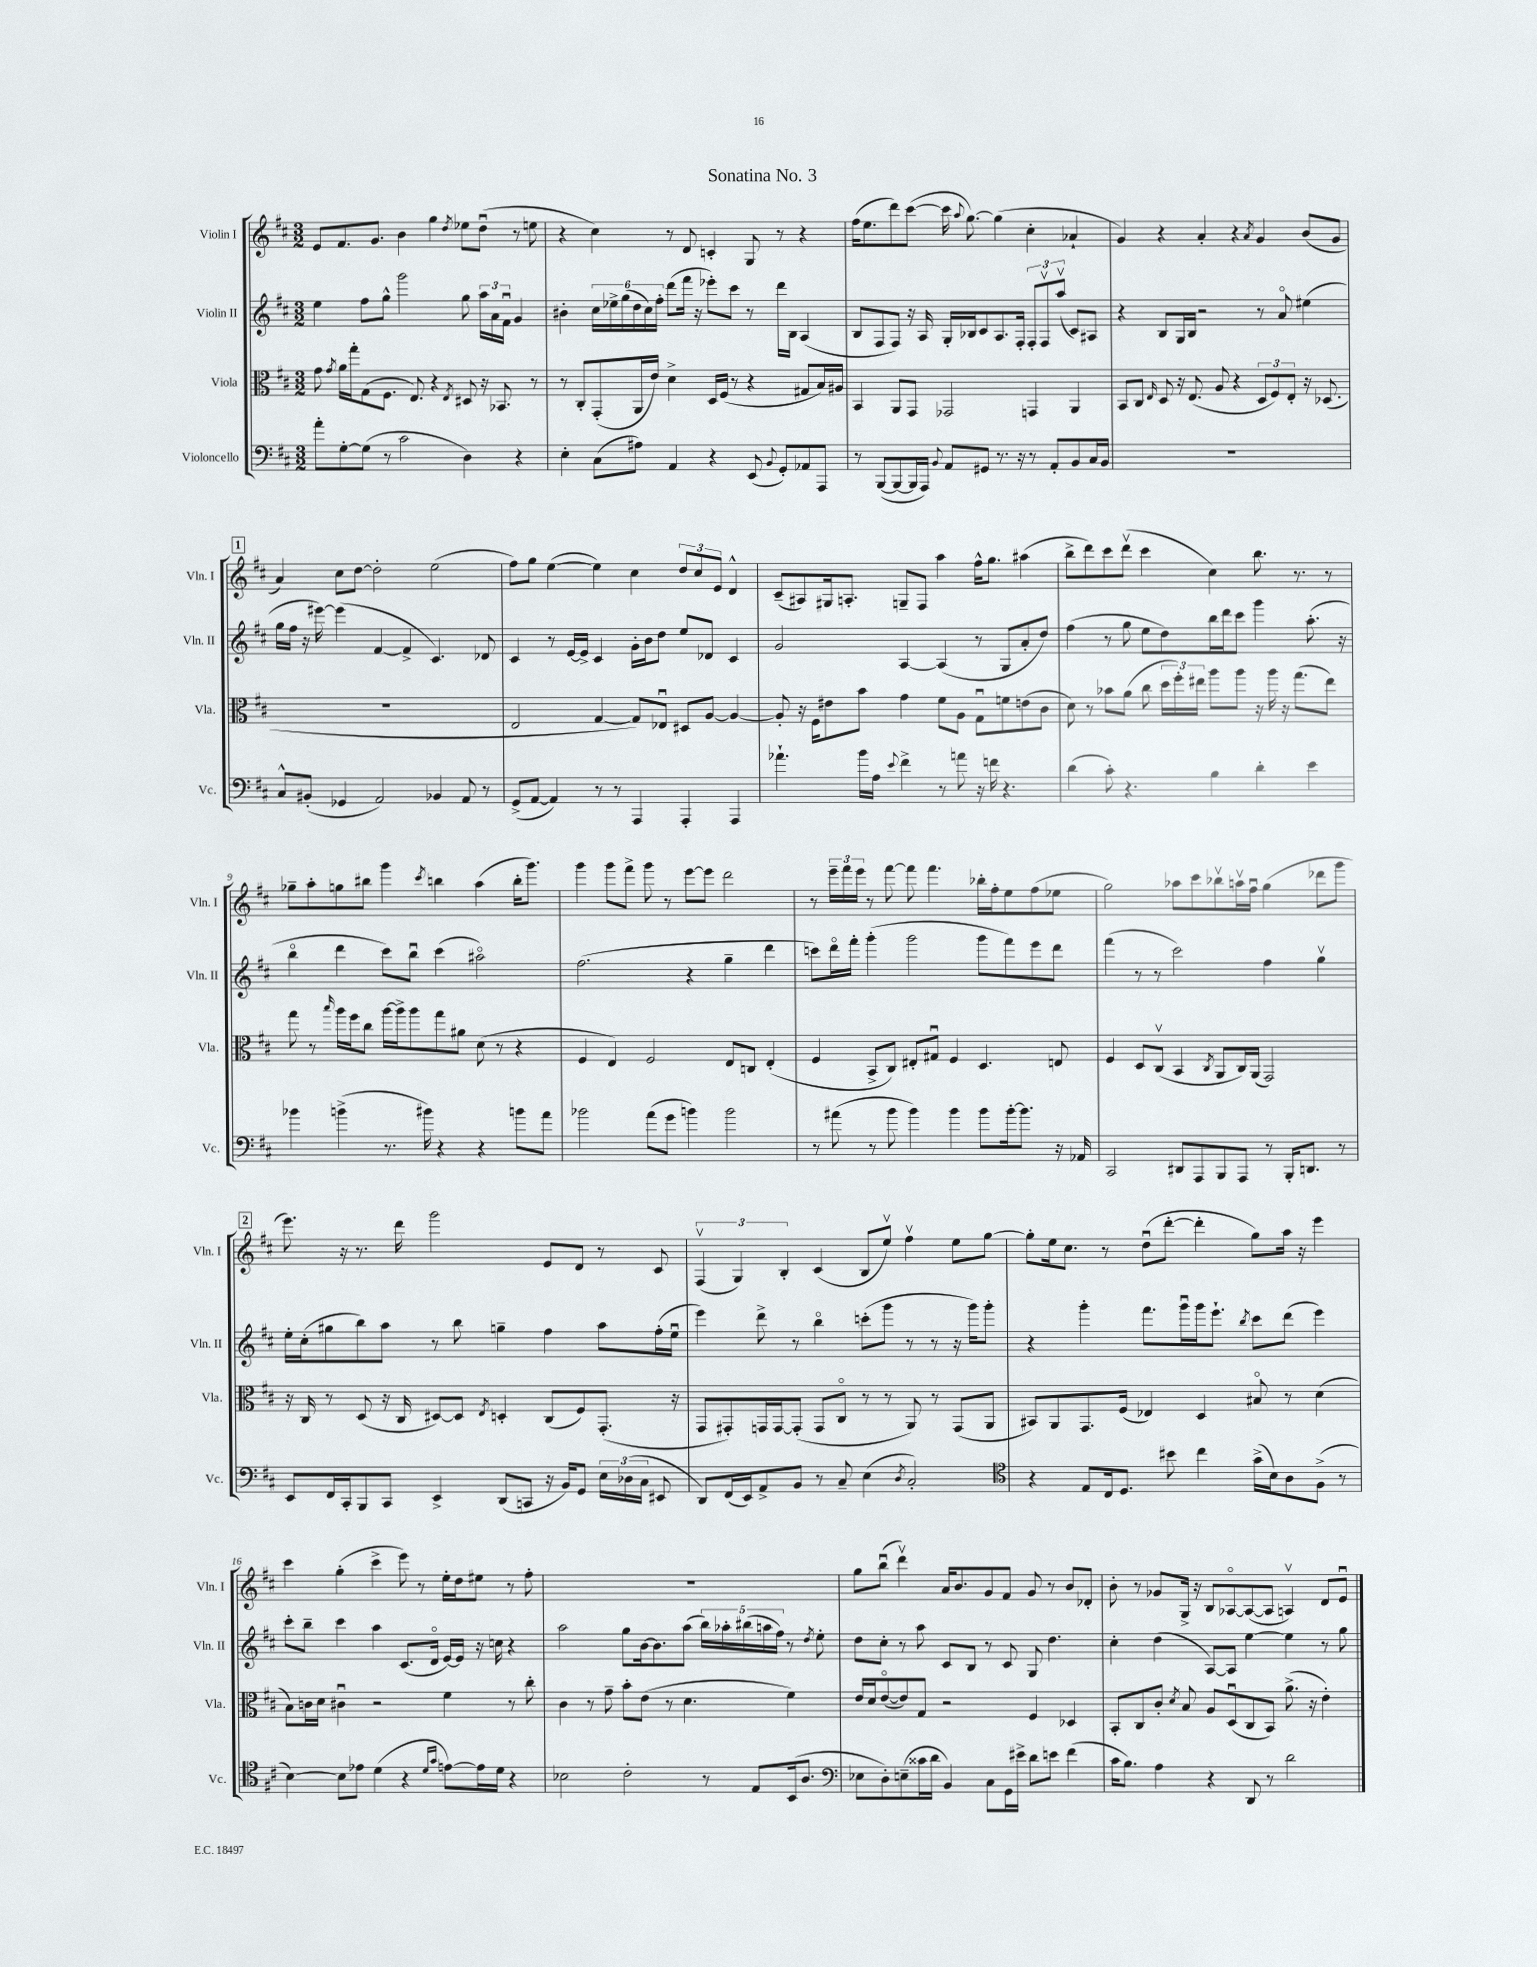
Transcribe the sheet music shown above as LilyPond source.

\header { title = "Sonatina No. 3" }
<<
\new StaffGroup <<
\new Staff = "s0" \with { instrumentName = "Violin I" shortInstrumentName = "Vln. I" } {
    \clef treble \key d \major \numericTimeSignature \time 3/2
    \autoBeamOff e'8[ fis'8. g'8.] b'4 g''4 \acciaccatura { d''8 } ees''8[ d''8]\downbow( r8 e''8 |
    r4 cis''4) r8 d'8 c'4-. g8 r8 r4 |
    fis''16[( e''8. d'''8) cis'''8]~( cis'''16 \appoggiatura { a''8 } g''8.~) g''4( cis''4-. aes'4-! |
    g'4) r4 a'4-. r4 \acciaccatura { a'8 } g'4 b'8[( g'8] |
    \mark \markup { \box "1" } a'4) cis''8[ d''8]~ d''2-. e''2( |
    fis''8[) g''8] e''4~( e''4) cis''4 \tuplet 3/2 { d''8[ cis''8 e'8] } d'4-^ |
    cis'8[--( ais8) gis16 a8.]-. g8[-- fis8] a''4 fis''16[-^ g''8.] ais''4( |
    b''8[-> d'''8) cis'''8 d'''8]\upbow( cis'''4 cis''4) b''8. r8. r8 |
    ges''8[-- a''8-. g''8 bis''8] g'''4 \acciaccatura { cis'''8 } b''4 a''4( b''16[-. g'''8.]) |
    g'''4 g'''8[ fis'''8]-> g'''8 r8 e'''8[~ e'''8] d'''2 |
    r8 \tuplet 3/2 { e'''16[-- fis'''16 e'''16] } r8 fis'''8~ fis'''8 fis'''4. bes''16[-. fis''16-. e''8 fis''8( ees''8] |
    g''2) aes''8[ cis'''8 bes''8\upbow a''16\upbow fis''16]\downbow g''4( des'''8[ g'''8] |
    \mark \markup { \box "2" } e'''8.) r16 r8. d'''16 g'''2 e'8[ d'8] r8 cis'8 |
    \tuplet 3/2 { fis4\upbow( g4) b4-. } cis'4( b8[ e''8]\upbow) fis''4\upbow e''8[ g''8]~ |
    g''8[-. e''16 cis''8.] r8 d''8[\downbow( d'''8]~-. d'''4-. g''8[) a''16] r16 e'''4 |
    cis'''4 g''4-.( cis'''4-> e'''8) r8 e''16[-. d''16 eis''8] r8 fis''8-. |
    R1. |
    g''8[ b''8]\downbow( d'''4\upbow) a'16[ b'8. g'8 fis'8] g'8 r8 b'8[ des'8]-. |
    b'8-. r8 ges'8[ g16]-> r16 b8[ aes8~\flageolet aes8~( aes8] a4\upbow) d'8[ e'8]\downbow \bar "|." |
}
\new Staff = "s1" \with { instrumentName = "Violin II" shortInstrumentName = "Vln. II" } {
    \clef treble \key d \major \numericTimeSignature \time 3/2
    \autoBeamOff e''4 fis''8[ g''8]-^ g'''2 g''8 \tuplet 3/2 { a''16[ a'16 fis'16]\downbow } g'4 |
    bis'4-. \tuplet 6/4 { cis''16[ ees''16-> g''16( d''16 cis''16) fis''16]-. } d'''8[( fis'''16] r16 ees'''8[-.) cis'''8] r8 d'''16[ b16] a4( |
    b8[ fis8 fis8]) r16 a16 g16[-. bes16 cis'8 a8. fis16]-. \tuplet 3/2 { fis8[-. fis8\upbow a''8]\upbow( } cis'8[) ais8] |
    r4 b8[ g16 b16] r2 r8 a'8\flageolet eis''4( |
    \mark \markup { \box "1" } g''16[ fis''16] r16 eis'''16~) eis'''4( fis'4~ fis'4-> cis'4.) des'8 |
    cis'4 r8 e'16[~ e'16]-> cis'4 g'16[-. b'16 d''8] e''8[ des'8] cis'4 |
    g'2 a4~ a4( r8 g8[ a'8-. d''8]) |
    fis''4( r8 g''8 e''8[ d''8) b''16 d'''16 cis'''8] g'''4 a''8.-.( r16 |
    b''4\flageolet d'''4 cis'''8[) b''8]\downbow cis'''4( ais''2\flageolet) |
    fis''2.( r4 g''4-- d'''4 |
    c'''8[) d'''16\flageolet fis'''16]-. g'''4-.( g'''2 g'''8[ fis'''8) e'''8 d'''8] |
    fis'''4( r8 r8 cis'''2) fis''4 g''4\upbow |
    \mark \markup { \box "2" } e''16[-. cis''16-.( gis''8 b''8) a''8] r8 b''8 g''4-- fis''4 a''8[ fis''16-.( e''16]\downbow |
    e'''4) d'''8-> r8 b''4\flageolet c'''8[-.( g'''8] r8 r8 r16 g'''16[) g'''8]-. |
    r4 g'''4-. fis'''8.[ g'''16\downbow g'''16 e'''8.]-! \acciaccatura { b''8 } cis'''8[ d'''8]( e'''4) |
    cis'''8[-. b''8]-- cis'''4 a''4 cis'8.[( d'16]\flageolet e'16[~) e'16] r16 c''16 r4 |
    a''2 g''8[ b'16~ b'8. a''8]( \tuplet 5/4 { b''16[) aes''16-. bis''16( a''16 fis''16]) } r8 \acciaccatura { d''8 } e''8-. |
    d''8[ cis''8]-. r8 a''8 cis'8[ b8] r8 cis'8 g8 d''4. |
    cis''4-. d''4( a8[~) a8] e''4~ e''4 r8 g''8 \bar "|." |
}
\new Staff = "s2" \with { instrumentName = "Viola" shortInstrumentName = "Vla." } {
    \clef alto \key d \major \numericTimeSignature \time 3/2
    \autoBeamOff g'8 \acciaccatura { g'8 } a'16[ g''16-. g8( fis8.] e8.) r4 \acciaccatura { e8 } dis8 r16 bes,8. r8 |
    r8 cis8[-. g,8-.( a,16 e'16]) d'4-> d16[ fis16]( r8 r4 gis8[ b16) ais16] |
    b,4 a,8[ g,8] ges,2 g,4 a,4 |
    b,8[ cis8] \grace { e16 } d8 r16 e8.( a8 r4 \tuplet 3/2 { d8[ fis8) e8]-. } r16 des8.( |
    \mark \markup { \box "1" } R1. |
    e2 g4~ g8[) ees8]\downbow dis8[ a8]~ a4~ |
    a8-. r16 fis16[ eis'8 b'8] g'4 fis'8[ a8] g8[\downbow f'8 e'8( cis'8] |
    d'8) r8 bes'8[ a'8]( cis''8 \tuplet 3/2 { d''16[ fis''16-.) eis''16] } a''8[ a''8] r16 a''16 r16 g''8.[( eis''8]) |
    g''8 r8 \grace { b''16 } a''16[ fis''16 cis''8] a''16[~ a''16-> a''8 g''8 ais'8] d'8( r8 r4 |
    fis4 e4) fis2 e8[ c8] e4-.( |
    fis4 b,8[-> cis8]) eis8[-. gis8]\downbow fis4 d4. e8 |
    fis4 d8[ cis8]\upbow( b,4 \acciaccatura { cis8 } a,8[ cis16) a,16]( g,2) |
    \mark \markup { \box "2" } r16 cis16 r8 d8( r16 cis16 dis8[~) dis8] \acciaccatura { e8 } d4-. cis8[( fis8) g,8.]-.( r16 |
    g,8[ gis,8-.) g,16 g,16~ g,8]-.( g,8[ cis8]\flageolet r8 r8 a,8) r8 g,8[( a,8] |
    bis,8[) a,8 g,8. fis16]( ees4) d4 bis8\flageolet r8 d'4( |
    b8[) c'16 d'16] cis'4\downbow r2 fis'4 r8 cis''8-. |
    cis'4 r8 g'8-- b'8[-. e'8]( r8 d'4. fis'4) |
    e'16[ d'16 e'8~\flageolet( e'8) g8] r2 fis4 des4 |
    b,8[-. cis8 cis'8]-. \acciaccatura { d'8 } b8 a8[ d8\downbow( cis8 b,8]) a'8.->( r16 e'4-.) \bar "|." |
}
\new Staff = "s3" \with { instrumentName = "Violoncello" shortInstrumentName = "Vc." } {
    \clef bass \key d \major \numericTimeSignature \time 3/2
    \autoBeamOff a'8[-. g8~-. g8]( r8 cis'2 d4) r4 |
    e4-. cis8[( ais8]) a,4 r4 e,8( \appoggiatura { b,8 } g,8[-.) aes,8 a,,8] |
    r8 b,,8[~( b,,8~ b,,16 a,,16]) \appoggiatura { b,8 } a,8[ gis,8] r8. r16 r8 a,8[-. b,8 cis16 b,16] |
    R1. |
    \mark \markup { \box "1" } cis8[-^ bis,8]-.( ges,4 a,2) bes,4 a,8 r8 |
    g,8[->( a,8]~ a,4) r8 r8 a,,4 a,,4-. a,,4 |
    aes'4.-! b'16[ a16] \appoggiatura { e'8 } fis'4-> r8 a'8 r16 f'16 r4. |
    d'4( cis'8-.) r4. b4 d'4-. e'4 |
    bes'4 b'4->( r8. bis'16) r4 r4 b'8[ a'8] |
    bes'2 a'8[( g'8] b'4) b'2 |
    r8 ais'8( r8 b'8 b'4) b'4 b'8[ b'16~-. b'8.] r16 aes,16 |
    cis,2 dis,8[ a,,8 b,,8 a,,8] r8 b,,16[-. d,8.] r8 |
    \mark \markup { \box "2" } e,8[ fis,16 cis,16-. b,,8 cis,8] e,4-> d,8[( c,8] r16 b,16[) g,8] \tuplet 3/2 { e16[ des16( cis16] } eis,8 |
    d,8[) fis,16( e,16) a,8-> b,8] r8 cis8-- e4( \acciaccatura { d8 } cis2-.) |
    \clef tenor r4 e8[ cis16 d8.] bis'8 cis''4 g'16[->( b16) a8 fis8]->( r8 |
    b4~) b8[ ees'8] d'4( r4 \grace { d'16[ g'16] } e'8[~) e'16 d'16] r4 |
    bes2 cis'2-. r8 e8[ b,16( a8.] |
    \clef bass ees8[ d8-.) e8--( cisis'16 d'16] b,4) cis8[ g,16 eis'16]-> d'8[ e'8] fis'4( |
    cis'16[ b8.]) a4 r4 d,8 r8 d'2 \bar "|." |
}
>>
>>
